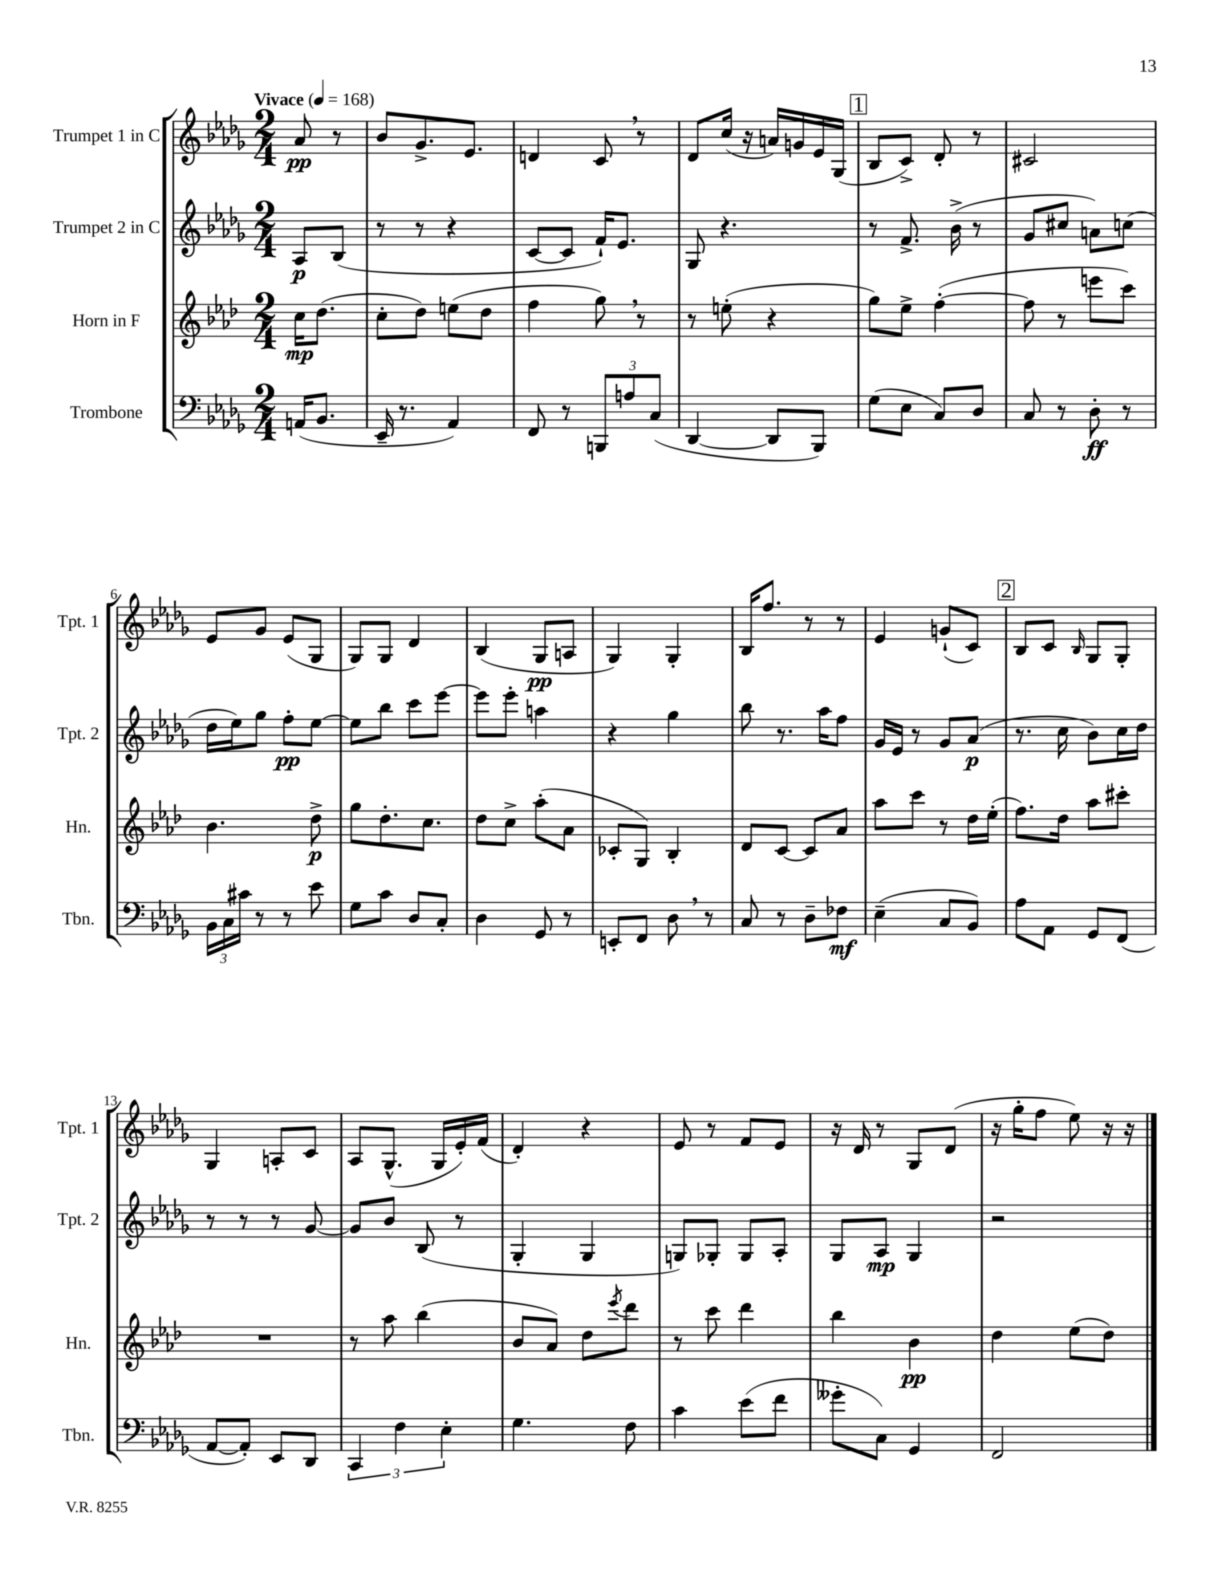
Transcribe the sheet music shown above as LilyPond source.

<<
\new StaffGroup <<
\new Staff = "s0" \with { instrumentName = "Trumpet 1 in C" shortInstrumentName = "Tpt. 1" } {
    \clef treble \key des \major \numericTimeSignature \time 2/4 \partial 4 \tempo "Vivace" 4 = 168
    aes'8\pp r8 |
    bes'8 ges'8.-> ees'8. |
    d'4 c'8 \breathe r8 |
    des'8 c''16( r16 a'16) g'16 ees'16 ges16( |
    \mark \markup { \box "1" } bes8 c'8->) des'8-. r8 |
    cis'2 |
    ees'8 ges'8 ees'8( ges8 |
    ges8) ges8 des'4 |
    bes4( ges8\pp a8 |
    ges4) ges4-. |
    bes16 f''8. r8 r8 |
    ees'4 g'8-!( c'8) |
    \mark \markup { \box "2" } bes8 c'8 \grace { bes16 } ges8 ges8-. |
    ges4 a8-. c'8 |
    aes8 ges8.-^( ges16 ees'16-.) f'16( |
    des'4-.) r4 |
    ees'8 r8 f'8 ees'8 |
    r16 des'16 r8 ges8 des'8( |
    r16 ges''16-. f''8 ees''8) r16 r16 \bar "|." |
}
\new Staff = "s1" \with { instrumentName = "Trumpet 2 in C" shortInstrumentName = "Tpt. 2" } {
    \clef treble \key des \major \numericTimeSignature \time 2/4 \partial 4
    aes8\p bes8( |
    r8 r8 r4 |
    c'8~ c'8 f'16-!) ees'8. |
    ges8 r4. |
    \mark \markup { \box "1" } r8 f'8.-> bes'16->( r8 |
    ges'8 cis''8 a'8) c''8( |
    des''16 ees''16) ges''8 f''8-.\pp ees''8~ |
    ees''8 bes''8 c'''8 ees'''8~ |
    ees'''8 ees'''8-. a''4 |
    r4 ges''4 |
    bes''8 r8. aes''16 f''8 |
    ges'16 ees'16 r8 ges'8 aes'8\p( |
    \mark \markup { \box "2" } r8. c''16 bes'8) c''16 des''16 |
    r8 r8 r8 ges'8~ |
    ges'8 bes'8 bes8( r8 |
    ges4-. ges4 |
    g8) ges8-. ges8 aes8-. |
    ges8 aes8\mp ges4 |
    r2 \bar "|." |
}
\new Staff = "s2" \with { instrumentName = "Horn in F" shortInstrumentName = "Hn." } {
    \clef treble \key aes \major \numericTimeSignature \time 2/4 \partial 4
    c''16\mp des''8.( |
    c''8-. des''8) e''8( des''8 |
    f''4 g''8) \breathe r8 |
    r8 e''8-.( r4 |
    \mark \markup { \box "1" } g''8) ees''8-> f''4~-.( |
    f''8 r8 e'''8 c'''8) |
    bes'4. des''8->\p |
    g''8 des''8.-. c''8. |
    des''8 c''8-> aes''8-.( aes'8 |
    ces'8-. g8) bes4-. |
    des'8 c'8~ c'8 aes'8 |
    aes''8 c'''8 r8 des''16 ees''16-.( |
    \mark \markup { \box "2" } f''8.) des''16 aes''8 cis'''8-. |
    R2 |
    r8 aes''8 bes''4( |
    bes'8 aes'8) des''8 \acciaccatura { ees'''8 } des'''8 |
    r8 c'''8 des'''4 |
    bes''4 bes'4\pp |
    des''4 ees''8( des''8) \bar "|." |
}
\new Staff = "s3" \with { instrumentName = "Trombone" shortInstrumentName = "Tbn." } {
    \clef bass \key des \major \numericTimeSignature \time 2/4 \partial 4
    a,16( bes,8. |
    ees,16-- r8. aes,4) |
    f,8 r8 \tuplet 3/2 { b,,8 a8 c8( } |
    des,4~ des,8 bes,,8) |
    \mark \markup { \box "1" } ges8( ees8 c8) des8 |
    c8 r8 des8-.\ff r8 |
    \tuplet 3/2 { bes,16 c16 cis'16 } r8 r8 ees'8 |
    ges8 c'8 des8 c8-. |
    des4 ges,8 r8 |
    e,8-. f,8 des8 \breathe r8 |
    c8 r8 des8-- fes8\mf |
    ees4--( c8 bes,8) |
    \mark \markup { \box "2" } aes8 aes,8 ges,8 f,8( |
    aes,8~ aes,8-.) ees,8 des,8 |
    \tuplet 3/2 { c,4 f4 ees4-. } |
    ges4. f8 |
    c'4 ees'8( f'8 |
    geses'8-. c8) ges,4 |
    f,2 \bar "|." |
}
>>
>>
